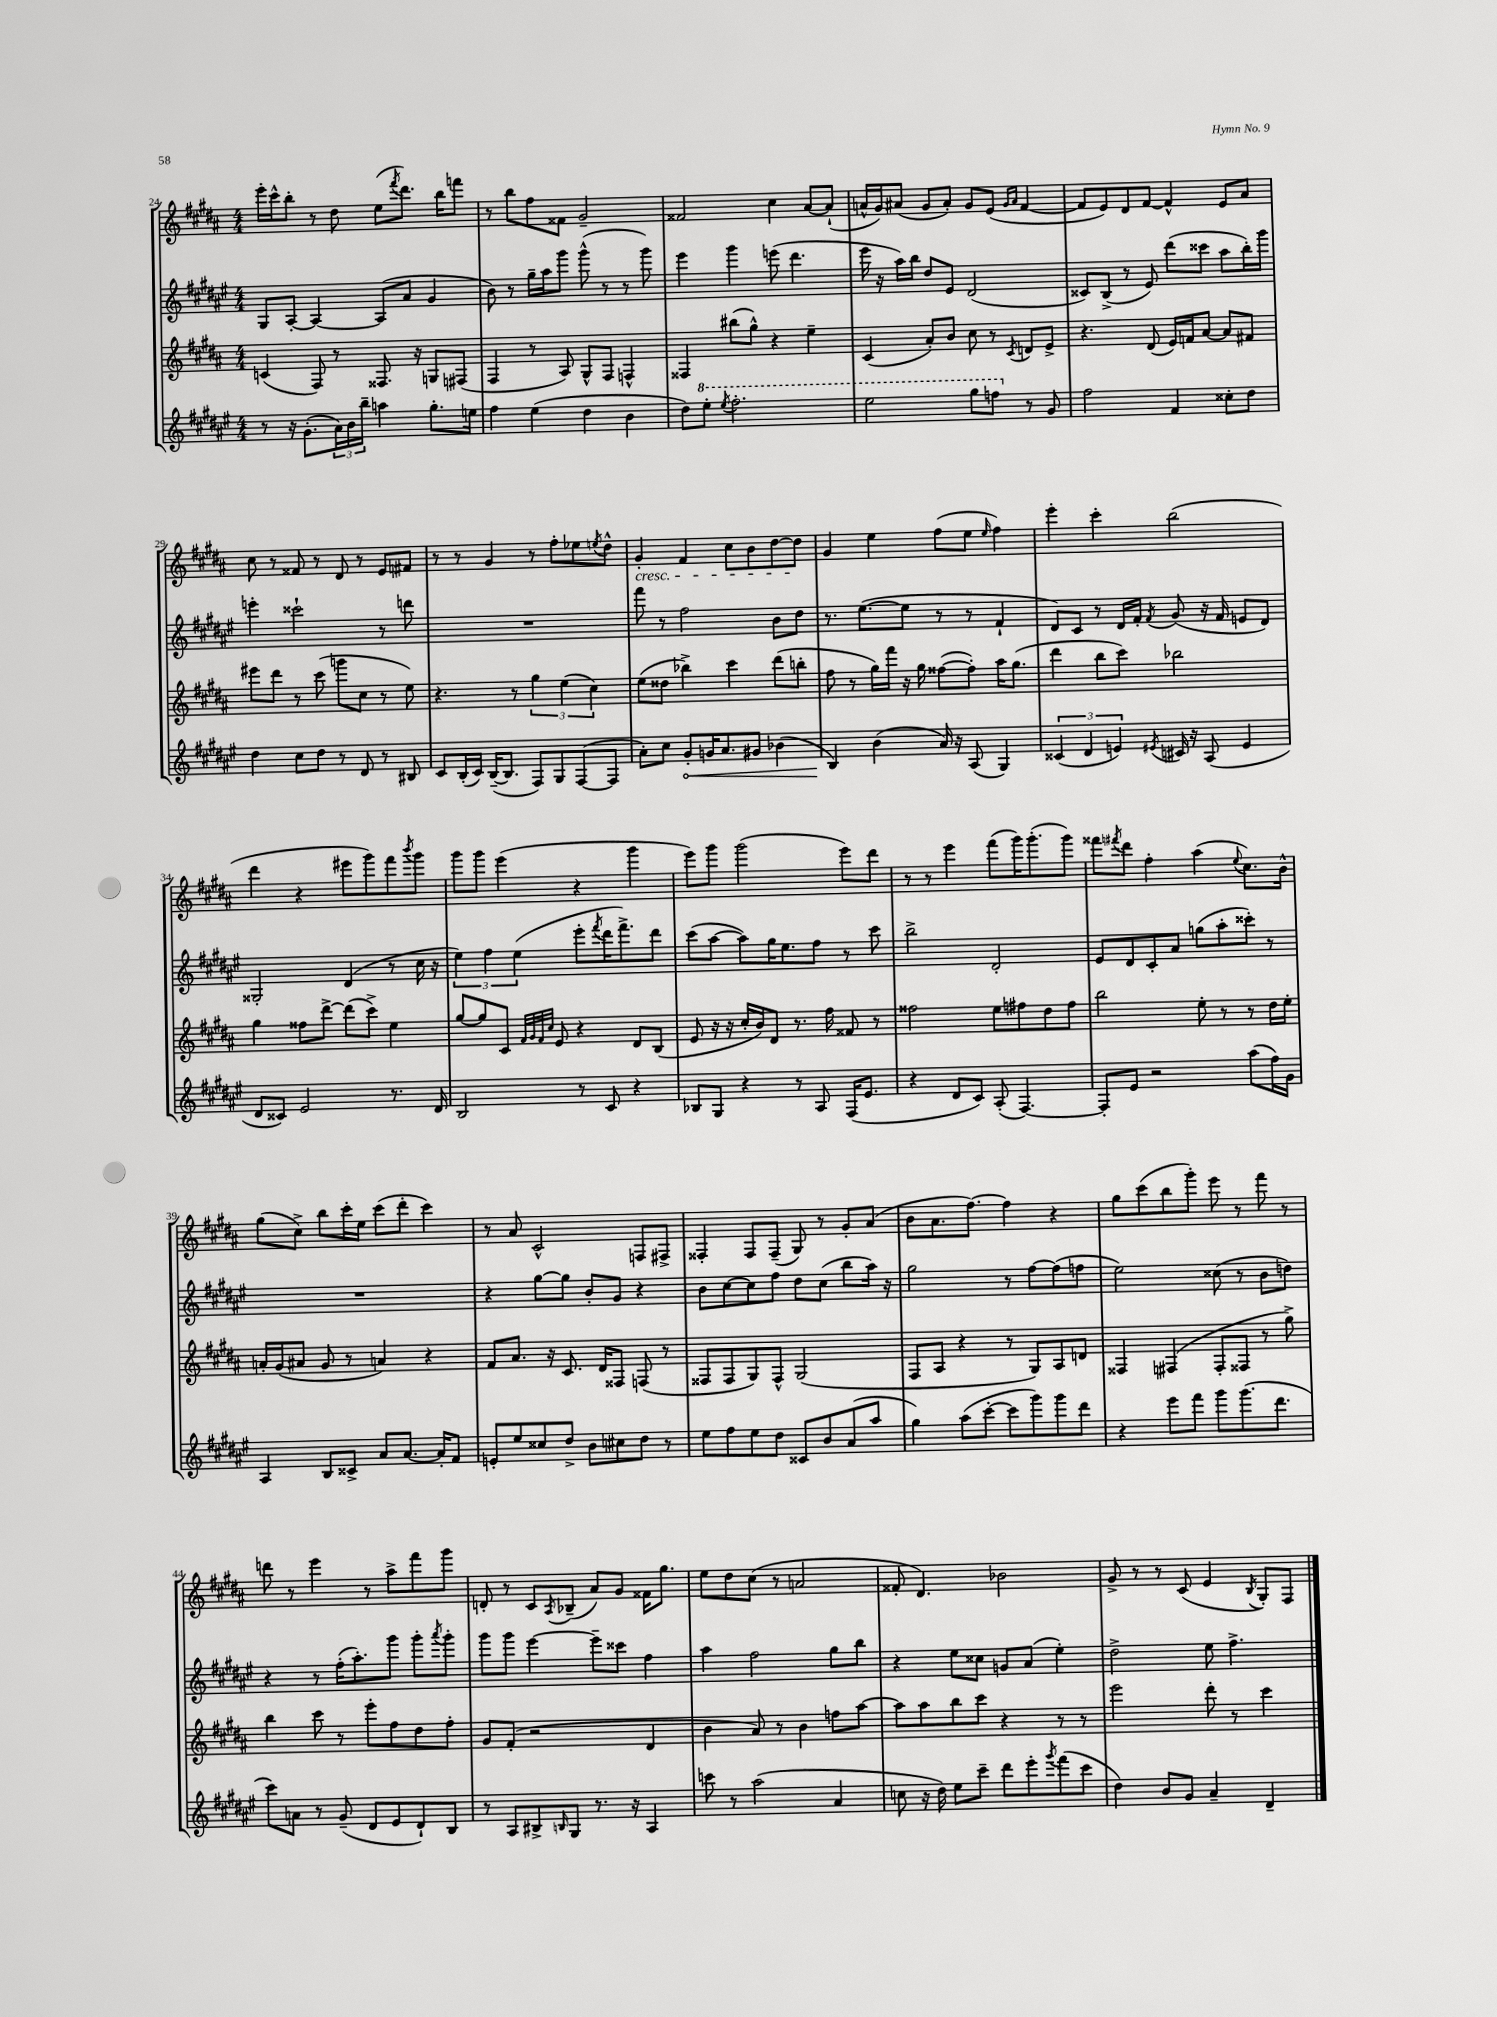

**kern	**kern	**kern	**kern
*staff4	*staff3	*staff2	*staff1
*clefG2	*clefG2	*clefG2	*clefG2
*k[f#c#g#d#a#e#]	*k[f#c#g#d#a#]	*k[f#c#g#d#a#e#]	*k[f#c#g#d#a#]
*M4/4	*M4/4	*M4/4	*M4/4
8r	(4c	8G#	16eee'
.	.	.	16ccc#^^
16r	.	[8A#'	8bb'
(8.g#'	.	.	.
.	8F#)	4A#_	8r
24a#)	8r	.	8dd#
24b	.	.	.
24bb~	.	.	.
4aa	8.F##	(8A#]	(8ee
.	.	.	8qfff#
.	.	8a#	8.ddd#)
.	16r	.	.
8.gg#'	8G	4g#	.
.	.	.	16bb
.	(8F#	.	8fff
16ee	.	.	.
=	=	=	=
4ff#	4F#	8b)	8r
.	.	8r	8bb
(4ee#	8r	16gg#~	8ff#
.	.	16aa#	.
.	8A#)	8ggg#	8f##
4dd#	8G#^^	(8ggg#^^	2g#~
.	8F#	8r	.
4b	4F^^	8r	.
.	.	8ggg#)	.
=	=	=	=
8dd#)	4F##	4eee#	2f##
8eee#'	.	.	.
8qeee#	.	.	.
2.fff#'	(8bb#	4ggg#	.
.	8gg#^^)	.	.
.	4r	(8eee	4cc#
.	.	4.ddd#	.
.	4ee~	.	[8a#
.	.	.	(8a#`]
=	=	=	=
2eee#	(4c#	16eee#	16a^^
.	.	16r	16g#)
.	.	16aa#)	(8a#
.	.	16bb	.
.	8a#')	8dd#	8g#
.	8b	8e#	8a#')
8ggg#	8cc#	(2d#	8g#
8fff	8r	.	(8e
.	.	.	16qqg#
.	8qc#	.	16qqa#
8r	8d	.	[4f#
8g#	8e^	.	.
=	=	=	=
2ff#	4.r	8c##)	8f#]
.	.	(8B^	8e)
.	.	8r	8d#
.	(8d#	8e#)	[8f#
4f#	16e)	(8ddd#	4f#^^]
.	16f	.	.
.	[8a#	8ccc##	.
8cc##'	8a#]	8aa#	8e
8dd#	8f#	16bb')	8a#
.	.	16ggg#	.
=	=	=	=
4dd#	8eee#	4eee'	8cc#
.	8ddd#	.	8r
8cc#	8r	2ccc##`	8f##
8dd#	(8ccc#	.	8r
8r	8ggg	.	8d#
8d#	8cc#	.	8r
8r	8r	8r	8e
8B#	8ee)	8ddd	8f#
=	=	=	=
8c#	4.r	1r	8r
(16B'	.	.	8r
16c#)	.	.	.
([16B~	.	.	4g#
8.B]	.	.	.
.	8r	.	.
8F#)	6gg#	.	8r
8G#	.	.	8ff#'
.	(6ee	.	.
([8F#	.	.	8ee-
.	6cc#)	.	.
.	.	.	8qee
8F#]	.	.	8dd#^^
=	=	=	=
8a#')	(8ee	8fff#	4g#'
8cc#	8dd##	8r	.
8g#'	4bb-^)	2ff#	4f#
16g	.	.	.
8.a#	.	.	.
.	4ccc#	.	8cc#
8g#	.	.	8b
(4b-	(8ddd#	8b	[8dd#
.	8bb'	8dd#	8dd#]
=	=	=	=
4B)	8ff#	8.r	4g#
.	8r	.	.
.	.	([8.ee#	.
(4b	16gg#)	.	4ee
.	16fff#	.	.
.	16r	8ee#]	.
.	16gg#	.	.
16a#)	([8ff##	8r	(8ff#
16r	.	.	.
(8A#	8ff##'])	8r	8ee
.	.	.	16qqee
4G#)	16aa#	4f#`	4ff#)
.	(8.gg#	.	.
=	=	=	=
(6c##	4ddd#	8d#)	4eee'
.	.	8c#	.
6d#	.	.	.
.	8bb	8r	4ccc#'
6e)	.	.	.
.	8ccc#)	16d#	.
.	.	16f#'	.
8qe#	.	8qf#	.
16c#	2bb-	(8g#	(2bb
16r	.	.	.
(8A#	.	16r	.
.	.	16f#	.
4e#	.	8e	.
.	.	8d#)	.
=	=	=	=
8d#	4gg#	2G##'	4ddd#
8c##)	.	.	.
2e#	8ff##	.	4r
.	[8ddd#^	.	.
.	(8ddd#]	(4d#	8eee#
.	8ccc#^)	.	8ggg#)
8.r	4ee	8r	8fff#
.	.	.	8qbbb
.	.	16cc#	8ggg#
16d#	.	16r	.
=	=	=	=
2B	[8gg#	6ee#)	8ggg#
.	8gg#]	.	8ggg#
.	.	6ff#	.
.	8c#	.	(4eee
.	.	(6ee#	.
.	32qqf#	.	.
.	32qqg#	.	.
.	32qqf#	.	.
.	32qqcc#	.	.
.	8e	.	.
8r	4r	8eee#'	4r
.	.	8qfff#	.
8c#	.	16ddd#	.
.	.	8.fff#^)	.
4r	8d#	.	4ggg#
.	(8B	8ddd#	.
=	=	=	=
8B-	8e	(8ccc#	8eee)
8G#	16r	[8aa#	8ggg#
.	16r	.	.
4r	16cc#'	8aa#])	(2ggg#
.	16b)	.	.
.	8d#	16gg#	.
.	.	8.ee#	.
8r	8.r	.	.
8A#	.	8ff#	.
.	16ff#	.	.
(16F#	8f##	8r	8eee)
8.e#	.	.	.
.	8r	8ccc#	8ddd#
=	=	=	=
4r	2ff##	2bb^	8r
.	.	.	8r
8d#	.	.	4eee
8c#)	.	.	.
(8A#'	8ee	2d#'	(8fff#
[4.F#)	8ff#	.	16ggg#)
.	.	.	(8.ggg#'
.	8dd#	.	.
.	8ff#	.	8ggg#)
=	=	=	=
8F#']	2bb	8e#	8fff##
.	.	.	8qfff#
8e#	.	8d#	8ddd#
2r	.	8c#'	4ff#'
.	.	8a#	.
.	8ee'	(8gg	(4aa#
.	8r	8aa#'	.
.	.	.	8qqee
(8aa#	8r	8ccc##')	8.cc#)
16ff#)	16dd#	8r	.
16g#	16ee'	.	16b^^
=	=	=	=
4A#	16a'	1r	(8gg#
.	(16g#	.	.
.	8a#	.	8cc#^)
8B	8g#	.	8bb
8c##^	8r	.	16ccc#'
.	.	.	16ee
8a#	4a)	.	(8ccc#
[8.a#	.	.	8ddd#'
.	4r	.	4ccc#)
16a#']	.	.	.
8f#	.	.	.
=	=	=	=
8e'	8f#	4r	8r
8ee#	8.a#	.	8a#
8cc##	.	[8gg#	2c#^^
.	16r	.	.
8dd#^	8.c#	8gg#]	.
8b	.	8b'	.
.	16d#	.	.
8cc#	8F##	8g#	.
8dd#	(8F	4r	8F
8r	8r	.	8F#^
=	=	=	=
8ee#	8F##	8b	4F##'
8ff#	8F##	[8cc#	.
8ee#	8G#)	8cc#]	8F##
8dd#	8F##^^	8ff#	(8F##~
8c##	(2G#	8dd#	8G#)
8b	.	(8cc#	8r
(8a#	.	8bb	8g#'
8aa#	.	16aa#)	(8a#
.	.	16r	.
=	=	=	=
4gg#)	8F#	2gg#	8b
.	8A#	.	8.a#
(8aa#	4r	.	.
.	.	.	[8.ff#)
[8ccc#'	.	.	.
8ccc#]	8r	8r	4ff#]
8ggg#)	8G#)	[8ff#	.
8ggg#	8A#	(8ff#]	4r
8ddd#	8d	8ff	.
=	=	=	=
4r	4F##	2ee#)	8gg#
.	.	.	(8ccc#
8eee#	(4F#	.	8bb
8fff#	.	.	8ggg#')
8ggg#	8F#'	(8cc##	8eee
(8.ggg#	8F##	8r	8r
.	8r	8b	8fff#
8.ddd#	.	.	.
.	8gg#^)	8dd)	8r
=	=	=	=
8ccc#)	4bb	4r	8ddd
8a	.	.	8r
8r	8ccc#	8r	4eee
(8g#~	8r	(16ff#'	.
.	.	8.aa#')	.
8d#	8eee'	.	8r
8e#	8ff#	8ggg#	8aa#^
8d#`)	8dd#	8ggg#'	8fff#
.	.	8qaaa#	.
8B	8ff#'	8ggg#'	8ggg#
=	=	=	=
8r	8g#	8ggg#	8d'
8A#	(8f#'	8ggg#	8r
8B#^	2r	[4eee#	8c#
16qqB	.	.	8qA#
8G#	.	.	(8B-~
8.r	.	8eee#~]	8a#)
.	.	8ccc##	8g#
16r	.	.	.
4A#	4d#	4ff#	16f##
.	.	.	8.gg#
=	=	=	=
8ccc	4b	4aa#	8ee
8r	.	.	8dd#
(2aa#	8a#)	2ff#	(8cc#
.	8r	.	8r
.	4b	.	2a
4a#	8ff	8gg#	.
.	[8aa#	8bb	.
=	=	=	=
8cc	8aa#]	4r	8f##'
16r	8aa#	.	4.d#)
16dd#)	.	.	.
8ee#	8bb	8ee#	.
8ccc#~	8ccc#	8cc##	.
8ddd#	4r	8g	2b-
8eee#'	.	(8a#	.
8qggg#	.	.	.
(8fff#	8r	4ee#')	.
8ccc#	8r	.	.
=	=	=	=
4dd#)	2eee	2dd#^	8g#^
.	.	.	8r
8b	.	.	8r
8g#	.	.	(8c#
4a#~	8ddd#'	8ee#	4e
.	8r	4.ff#^	.
.	.	.	8qB
4d#~	4ccc#	.	8G#')
.	.	.	8F#
==	==	==	==
*-	*-	*-	*-
